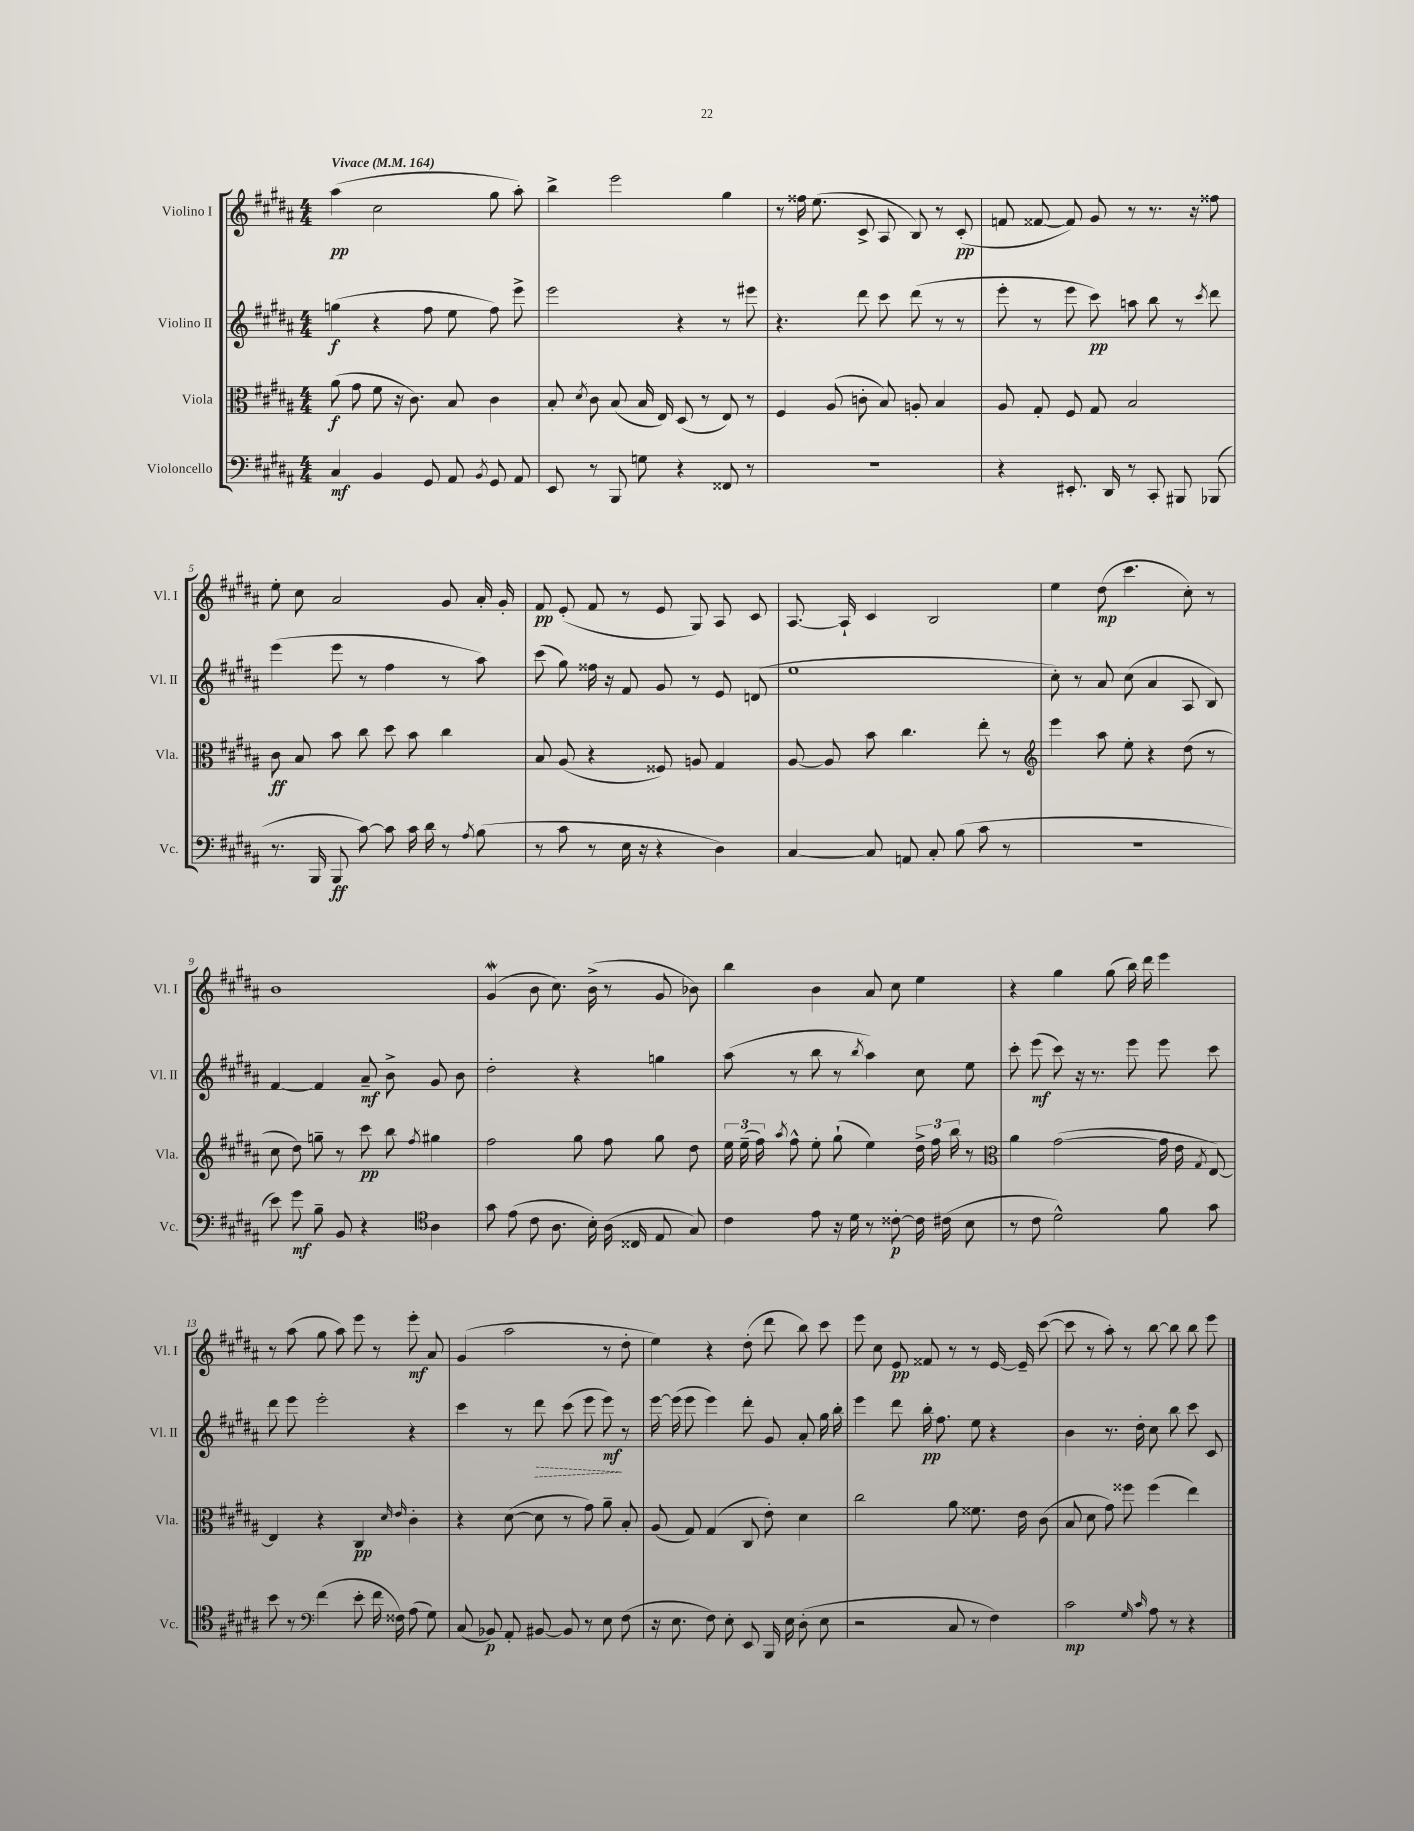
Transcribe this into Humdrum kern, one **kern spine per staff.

**kern	**kern	**kern	**kern
*staff4	*staff3	*staff2	*staff1
*clefF4	*clefC3	*clefG2	*clefG2
*k[f#c#g#d#a#]	*k[f#c#g#d#a#]	*k[f#c#g#d#a#]	*k[f#c#g#d#a#]
*M4/4	*M4/4	*M4/4	*M4/4
*MM164	*MM164	*MM164	*MM164
4C#/	(8a#\	(4gg\	(4aa#\
.	8g#\	.	.
4BB/	8f#\	4r	2cc#\
.	16r	.	.
.	8.c#\)	.	.
8GG#/	.	8ff#\	.
8AA#/	8B/	8ee\	.
8qBB/	.	.	.
8GG#/	4c#\	8ff#\)	8gg#\
8AA#/	.	8eee^\	8aa#'\)
=	=	=	=
8EE/	8B'/	2eee\	4bb^\
.	8qd#/	.	.
8r	8c#\	.	.
8BBB/	(8B/	.	2eee\
8G\	16B/	.	.
.	16E/)	.	.
4r	(8D#/	4r	.
.	8r	.	.
8FF##/	8E/)	8r	4gg#\
8r	8r	8eee#\	.
=	=	=	=
1r	4F#/	4.r	8r
.	.	.	16ff##\
.	.	.	(8.ee\
.	(8A#/	.	.
.	8c'\	8ddd#\	8c#^/
.	8B/)	8ccc#\	8A#/
.	8A'/	(8ddd#\	8B/)
.	4B/	8r	8r
.	.	8r	(8c#'/
=	=	=	=
4r	8A#/	8eee'\	8f/
.	8G#'/	8r	[8f##/
8.EE#'/	8F#/	8eee\	8f##/])
.	8G#/	8ccc#\)	8g#/
16DD#/	.	.	.
8r	2B/	8aa\	8r
8CC#'/	.	8bb\	8.r
8BBB#/	.	8r	.
.	.	.	16r
.	.	8qccc#/	.
(8BBB-/	.	8ddd#\	8ff##\
=	=	=	=
8.r	8c#\	(4eee\	8ee'\
.	8B/	.	8cc#\
16BBB/	.	.	.
8BBB/	8b\	8eee\	2a#/
[8c#\)	8cc#\	8r	.
8c#\]	8dd#\	4ff#\	.
16c#\	8b\	.	.
16d#\	.	.	.
8r	4cc#\	8r	8g#/
8qA#/	.	.	.
(8B\	.	8aa#\)	16a#'/
.	.	.	16g#'/
=	=	=	=
8r	8B/	(8ccc#\	8f#/
8c#\	(8A#/	8gg#\)	(8e'/
8r	4r	16ff##\	8f#/
.	.	16r	.
16E\	.	8f#/	8r
16r	.	.	.
4r	8F##/)	8g#/	8e/
.	8A/	8r	8G#/)
4D#\)	4G#/	8e/	8A#/
.	.	(8d/	8c#/
=	=	=	=
[4C#/	[8A#/	1ee	[8.A#/
.	8A#/]	.	.
.	.	.	16A#`/]
8C#/]	8b\	.	4c#/
8AA/	4.cc#\	.	.
8C#'/	.	.	2B/
(8B\	.	.	.
8c#\	8ee'\	.	.
8r	8r	.	.
=	=	=	=
*	*clefG2	*	*
1r	4eee\	8cc#'\)	4ee\
.	.	8r	.
.	8aa#\	8a#/	(8dd#\
.	8ee'\	(8cc#\	4.ccc#\
.	4r	4a#/	.
.	(8dd#\	8A#/	8cc#'\)
.	8r	8B/)	8r
=	=	=	=
8e\)	8cc#\	[4f#/	1b
8g#\	8dd#\)	.	.
8B~\	8gg~\	4f#/]	.
8BB/	8r	.	.
4r	8ccc#\	8a#~/	.
.	8bb\	8b^\	.
*clefC4	*	*	*
.	8qff#/	.	.
4A#\	4gg#\	8g#/	.
.	.	8b\	.
=	=	=	=
8g#\	2ff#\	2dd#'\	(4g#/
(8e\	.	.	.
8c#\	.	.	8b\
8.A#\	.	.	8.cc#\)
.	8gg#\	4r	.
16B'\)	.	.	(16b^\
(16A#\	8ff#\	.	8r
16C##/	.	.	.
8E/	8gg#\	4gg\	8g#/
8G#/)	8dd#\	.	8b-\)
=	=	=	=
4c#\	24ee\	(8aa#\	4bb\
.	(24ee~\	.	.
.	24ff#\)	.	.
.	8qaa#/	.	.
.	8ff#^^\	8r	.
8e\	8ee'\	8bb\	4b\
16r	(8gg#`\	8r	.
16d#\	.	.	.
.	.	8qbb/	.
8r	4ee\)	4aa#\)	8a#/
[8c##'\	.	.	8cc#\
16c##\]	24dd#^\	8cc#\	4ee\
.	24ff#\	.	.
(16c#\	.	.	.
.	24bb\	.	.
8B\	8r	8ee\	.
=	=	=	=
*	*clefC3	*	*
8r	4a#\	8ccc#'\	4r
8c#\	.	(8eee\	.
2d#^^\)	([2g#\	8ccc#\)	4gg#\
.	.	16r	.
.	.	8.r	.
.	.	.	(8gg#\
.	.	8eee\	16bb\)
.	.	.	16ddd#\
8f#\	16g#\]	8eee\	4eee\
.	16e\	.	.
.	8qG#/	.	.
8g#\	[8E/)	8ccc#\	.
=	=	=	=
8b\	4E/]	8ddd#\	8r
8r	.	8eee\	(8aa#\
*clefF4	*	*	*
(4f#\	4r	2eee'\	8gg#\
.	.	.	8aa#\)
8e'\	4C#/	.	8eee\
16f#\	.	.	8r
16F##\)	.	.	.
.	16qqd#/	.	.
.	16qqe/	.	.
(8A#\	4c#'\	4r	8eee'\
8G#\)	.	.	8a#/
=	=	=	=
(8C#/	4r	4ccc#\	(4g#/
8BB-/)	.	.	.
8AA#'/	([8d#\	8r	2aa#\
[8BB#/	8d#\]	8ddd#\	.
8BB#/]	8r	(8ccc#\	.
8r	8g#\)	8eee\	.
8E\	8a#~\	8eee\)	8r
(8F#\	8B'/	8r	8dd#'\
=	=	=	=
16r	(8A#/	[16eee\	4ee\)
8.E\	.	(16eee\]	.
.	8G#/)	8eee\	.
8F#\)	(4G#/	4eee\)	4r
8E'\	.	.	.
8EE/	8C#/	8ddd#'\	(8dd#'\
16BBB/	8e'\)	8g#/	8ddd#\
16E\	.	.	.
(8D#'\	4d#\	8a#'/	8bb\)
8E\	.	16gg#\	8ccc#\
.	.	16bb'\	.
=	=	=	=
2r	2cc#\	4eee\	8eee\
.	.	.	8cc#\
.	.	8ddd#\	8e/
.	.	16bb'\	8f##/
.	.	8.ff#\	.
8C#/	8a#\	.	8r
8r	8.f##\	8ee\	8r
4F#\)	.	4r	[16e/
.	16e\	.	16e~/]
.	(8c#\	.	([8ccc#\
=	=	=	=
2c#\	8B/	4b\	8ccc#\]
.	8d#\	.	8r
.	8g#\)	8.r	8aa#'\)
.	8ff##\	.	8r
.	.	16dd#'\	.
16qqG#/	.	.	.
16qqc#/	.	.	.
8A#\	(4ff##\	8cc#\	[8bb\
8r	.	8bb\	8bb\]
4r	4ee\)	8ccc#\	8bb\
.	.	8c#/	8eee\
==	==	==	==
*-	*-	*-	*-
